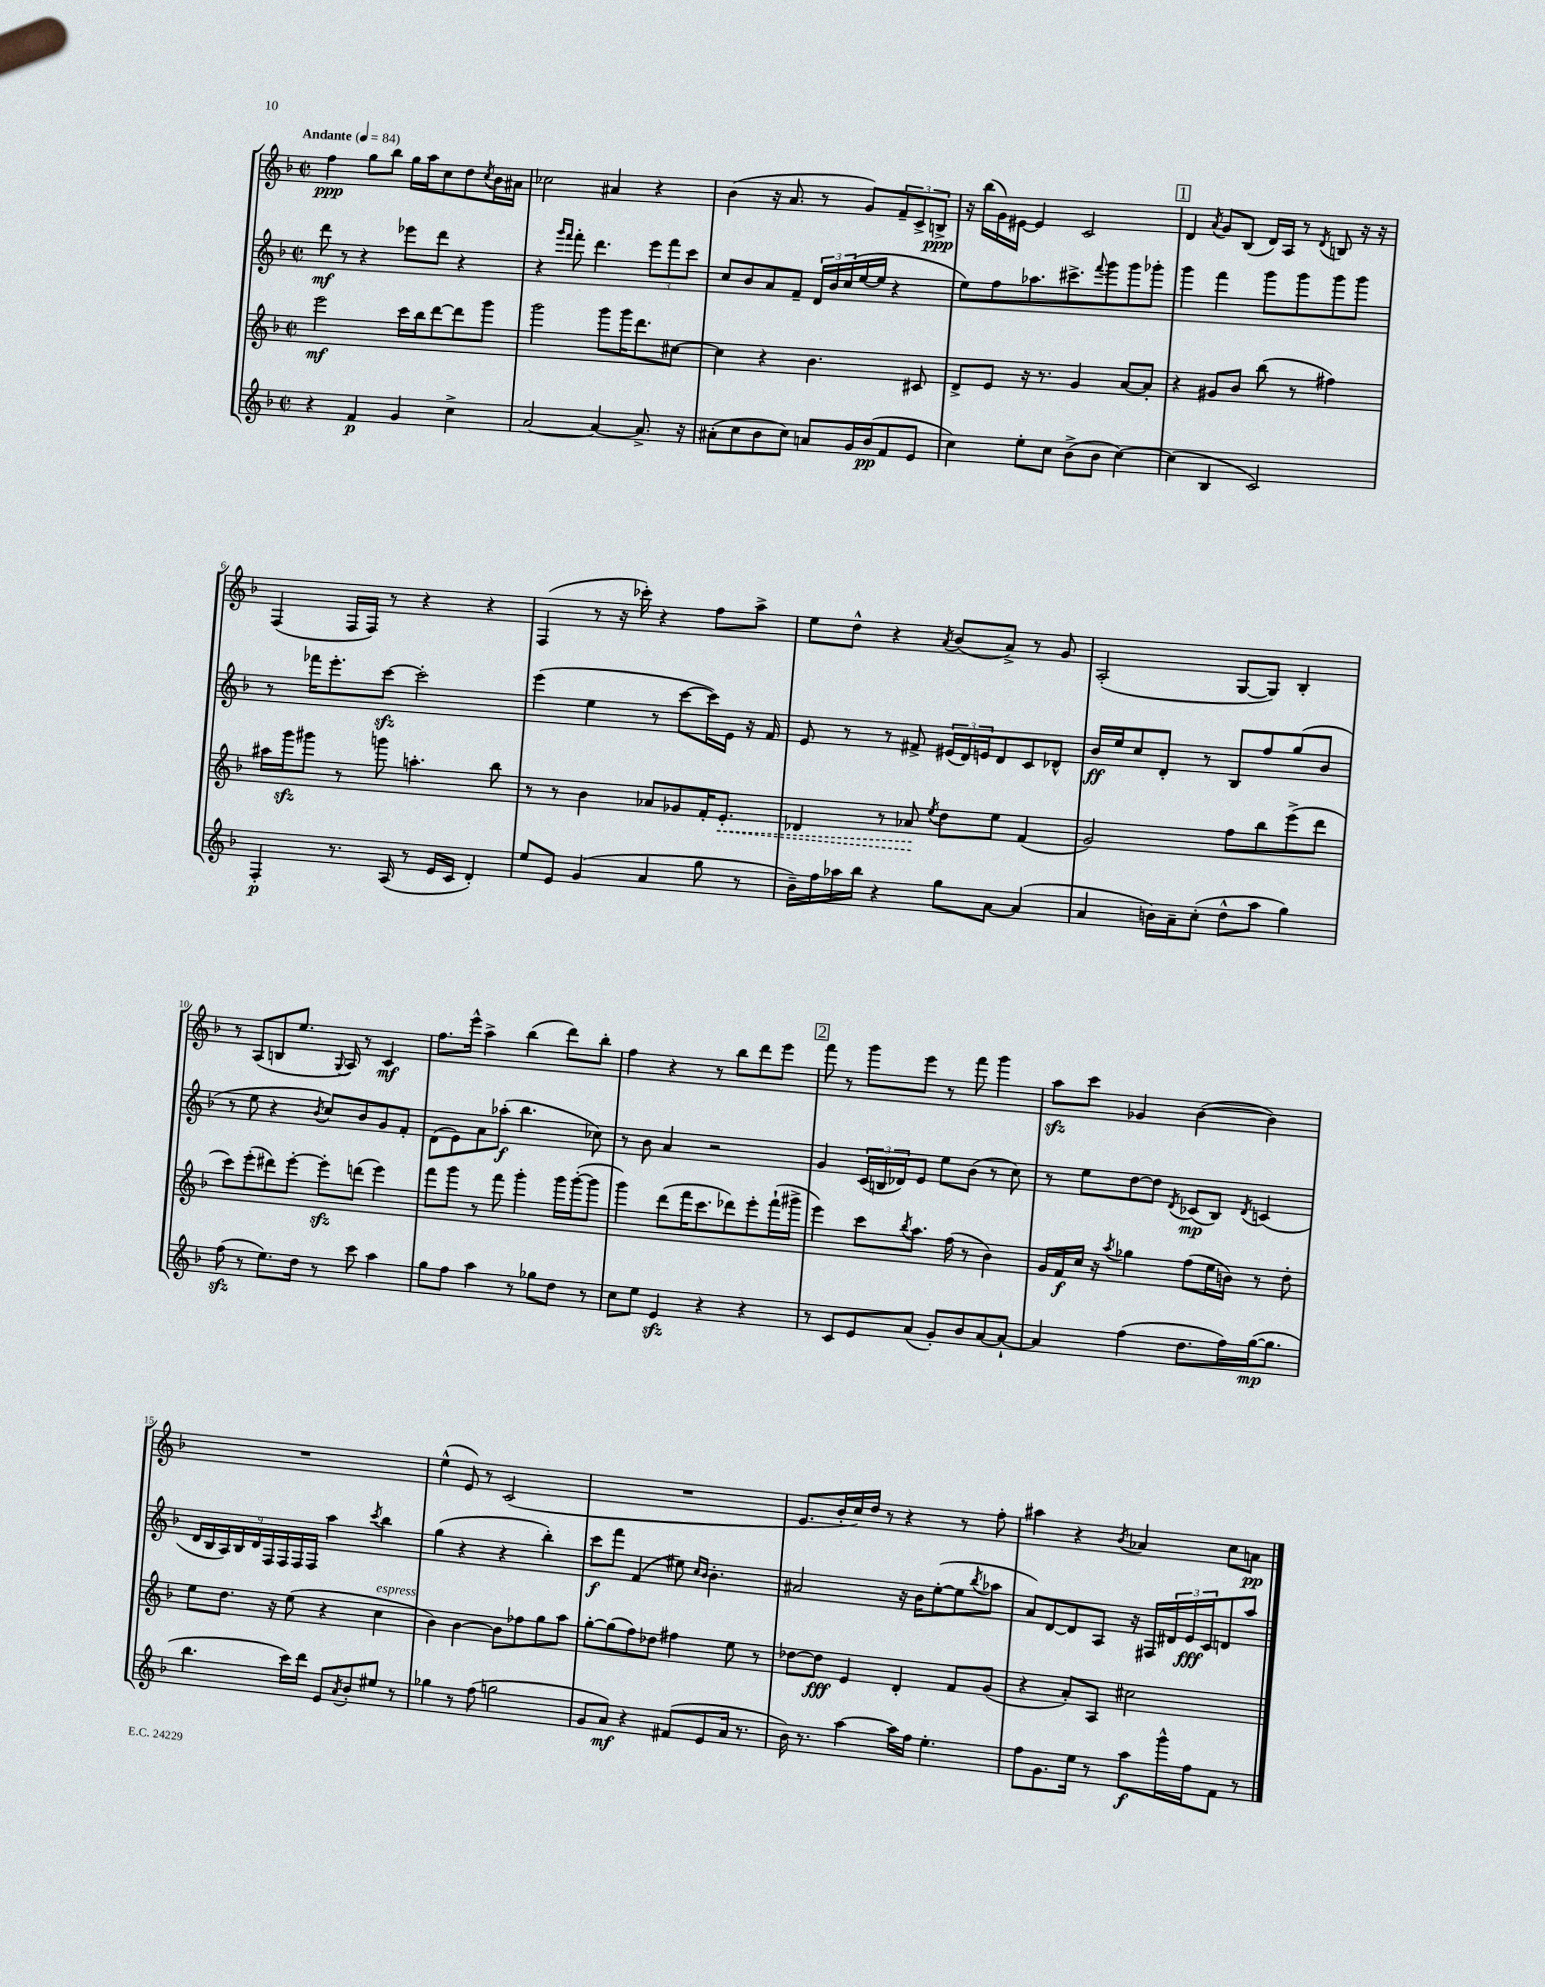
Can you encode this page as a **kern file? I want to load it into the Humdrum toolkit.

**kern	**kern	**kern	**kern
*staff4	*staff3	*staff2	*staff1
*clefG2	*clefG2	*clefG2	*clefG2
*k[b-]	*k[b-]	*k[b-]	*k[b-]
*M2/2	*M2/2	*M2/2	*M2/2
*met(c|)	*met(c|)	*met(c|)	*met(c|)
*MM84	*MM84	*MM84	*MM84
4r	2eee\	8ddd\	4ff\
.	.	8r	.
4f/	.	4r	8gg\L
.	.	.	8bb-\J
4g/	16ccc\LL	8eee-\L	16gg\LL
.	16bb-\J	.	16aa\J
.	[8ddd\	8ddd\J	8cc\
4cc^\	8ddd\]	4r	8dd\
.	.	.	8qcc/
.	8ggg\J	.	16b-\L
.	.	.	16a#\JJ
=	=	=	=
[2a/	2ggg\	4r	2cc-\
.	.	16qqggg/LL	.
.	.	16qqfff/JJ	.
.	.	8fff'\	.
.	.	4.ddd\	.
4a/_	8ggg\L	.	4a#/
.	16ggg\K	.	.
.	8.ddd\	.	.
8.a^/]	.	12eee\L	4r
.	.	12fff\	.
.	[8cc#\J	.	.
.	.	12ccc\J	.
16r	.	.	.
=	=	=	=
(8a#'\L	4cc#\]	8cc/L	(4b-\
8cc\	.	8b-/	.
8b-\	4r	8a/	16r
.	.	.	8.a/
8cc\J)	.	8f~/J	.
8a/L	4.b-\	24d/LL	8r
.	.	24b-/	.
.	.	(24cc/	.
16g/L	.	[16ee/	8g/L)
(16b-/J	.	16ee/]JJ	.
8f/	.	4r	12f~/
.	.	.	12c^/
8e/J	8c#/	.	.
.	.	.	12B^/J
=	=	=	=
4cc\)	8d^/L	8ee\L)	16r
.	.	.	(16bb-\LL
.	8e/J	8ff\	16g\)
.	.	.	[16e#\JJ
8ee'\L	16r	8.aa-\	4e#/]
.	8.r	.	.
8cc\J	.	.	.
.	.	8.ccc#^\	.
(8b-^\L	4g/	.	2c/
.	.	8qqfff/	.
8b-\J	.	8ggg\	.
[4cc\)	[8a/L	8ggg\	.
.	8a'/]J	8ggg-'\J	.
=	=	=	=
(4cc\]	4r	4ggg\	4d/
.	.	.	8qa/
4B-/	8g#/L	4fff\	8g/L
.	8b-/J	.	(8B-/J
2c/)	(8bb-\	8ggg\L	16d/LL)
.	.	.	16A/JJ
.	8r	8ggg\	8r
.	.	.	8qd/
.	4ff#\)	8ggg\	8B/
.	.	8ggg\J	16r
.	.	.	16r
=	=	=	=
4F'/	16aa#\LL	8r	(4F/
.	16ggg\J	.	.
.	8ggg#\J	16fff-\LK	.
.	.	8.eee'\	.
8.r	8r	.	16F/LL
.	.	.	16F/JJ)
.	8ggg\	[8ccc\J	8r
(16A/	.	.	.
8r	4.aa'\	2ccc'\]	4r
16e/LL	.	.	.
16c/JJ	.	.	.
4d'/)	.	.	4r
.	8bb-\	.	.
=	=	=	=
8ee/L	8r	(4eee\	(4F/
8e/J	8r	.	.
(4g/	4b-\	4ee\	8r
.	.	.	16r
.	.	.	16ccc-'\)
4a/	8a-/L	8r	4r
.	8g-/	[8ccc\L	.
8gg\	16f'/K	16ccc\]L)	8ff\L
.	8.e'/J	16e\JJ	.
8r	.	16r	8aa^\J
.	.	16f/	.
=	=	=	=
16b-~\LL)	4d-/	8e/	8ee\L
16ff\	.	.	.
16aa-\	.	8r	8dd^^\J
16bb-\JJ	.	.	.
4r	8r	8r	4r
.	8a-/	8f#^/	.
.	8qee/	.	8qa/
8gg\L	8dd\L	(24e#/LL	(8b-/L
.	.	24d/)	.
.	.	24e/J	.
[8a\J	8ee\J	8d/	8a^/J)
(4a/]	(4f/	8c/	8r
.	.	8d-^^/J	8g/
=	=	=	=
4a/	2g/)	16b-/LL	(2A'/
.	.	16ee/J	.
.	.	8cc/	.
16b\LL)	.	8d'/J	.
16a~\J	.	.	.
(8cc'\J	.	8r	.
8dd^^\L	8ff\L	8B-/L	[8G/L
8aa\J	8bb-\	8ff/	8G/]J)
4gg\)	(8eee^\	(8gg/	4B-'/
.	8ddd\J	8b-/J	.
=	=	=	=
(8ff\	8ccc\L)	8r	8r
8r	(8eee'\	8ee\	(8A/L
8.ee\L)	8ddd#\)	4r	8B/
.	[8eee'\J	.	8.ee/J
16dd\Jk	.	.	.
.	.	8qb-/	.
8r	8eee'\]L	8cc/L)	.
.	.	.	8qqG/
.	.	.	16A/)
8ccc\	(8ddd\J	8b-/	8r
4aa\	4eee\)	8g/	4c/
.	.	8f'/J	.
=	=	=	=
8gg\L	8fff\L	(8d\L	8.ff\L
8ff\J	8ggg\J	8e\)	.
.	.	.	16eee^^\Jk
4aa\	8r	8a\	4aa^\
.	8fff\	(8aa-'\J	.
8r	4ggg'\	4.bb-\	(4bb-\
8gg-\L	.	.	.
8dd\J	16ggg\LL	.	8ddd\L)
.	([16ggg'\J	.	.
8r	8ggg\]J	8cc-\)	8bb-'\J
=	=	=	=
8cc\L	4ggg\)	8r	4ff\
8ee\J	.	8b-\	.
4e/	(8ddd\L	4a/	4r
.	16fff\K	.	.
.	8.ccc\	.	.
4r	.	2r	8r
.	8ddd-\)	.	8bb-\L
4r	8eee'\	.	8ddd\
.	(16fff`\L	.	8eee\J
.	16ggg#^\JJ	.	.
=	=	=	=
8r	4eee\)	4g/	8fff\
8c/L	.	.	8r
8e/	8ccc\L	(24c/LL	8ggg\L
.	.	24B/	.
.	.	24d-/J)	.
.	8qbb-/	.	.
(8a/J	8.aa\J	8e/J	8eee\J
8g'/L)	.	8ee\L	8r
.	(16ff\	.	.
8b-/	8r	(8b-\J	8fff\
[8a/	4b-\)	8r	4ggg\
8a`/_J	.	8cc\)	.
=	=	=	=
4a/]	16g/LL	8r	8aa\L
.	16f/	.	.
.	16cc/JJ	8ee\L	8ccc\J
.	16r	.	.
.	8qaa/	.	.
(4ff\	4gg-\	[8dd\	4g-/
.	.	8dd\]J	.
.	.	8qd/	.
8.dd\L	(8ff\L	(8c-/L	([4b-\
.	16ee\L	8B-/J)	.
16ff\L)	16b\JJ)	.	.
.	.	8qd/	.
([16gg\J	8r	(4c/	4b-\])
8.gg\]J	.	.	.
.	8dd'\	.	.
=	=	=	=
4.bb-\	8ee\L	18d/LL	1r
.	.	18B-/	.
.	.	18A/)	.
.	8.dd\J	.	.
.	.	18B-/	.
.	.	18d/	.
.	.	18F/	.
.	16r	.	.
.	.	18F/	.
16ccc\LL)	(8ee\	.	.
.	.	18F/	.
16ddd\JJ	.	.	.
.	.	18F/JJ	.
8e/L	4r	4aa\	.
8qa/	.	.	.
8b-'/	.	.	.
.	.	8qccc/	.
8ee#/J	4cc\	4bb-\	.
8r	.	.	.
=	=	=	=
4gg-\	4b-\)	(4gg\	(4ee^^\
8r	[4b-\	4r	8e/)
(8ff\	.	.	8r
2gg\	8b-\]L	4r	(2c/
.	8ff-\	.	.
.	8gg\	4bb-'\)	.
.	8aa\J	.	.
=	=	=	=
8g/L	[8gg'\L	8ccc\L	1r
8a/J)	(8gg\]	8fff\J	.
4r	8ff\)	(4f/	.
.	8dd-\J	.	.
(8f#/L	4ff#\	8ee#\)	.
.	.	16qqcc/LL	.
.	.	16qqb-/JJ	.
8e/	.	4.b-'\	.
16a/Jk	8ee\	.	.
8.r	.	.	.
.	8r	.	.
=	=	=	=
16b-\)	[8dd-\L	2a#/	8.e/L
8.r	.	.	.
.	8dd-\]J	.	.
.	.	.	16b-'/L
[4aa\	4e/	.	16cc/)
.	.	.	16dd/JJ
.	.	.	8r
16aa\]LL	4d'/	16r	4r
16ff\JJ	.	16b-\LK	.
4.ee'\	.	([8ee'\	.
.	8f/L	8ee\]	8r
.	.	8qbb-/	.
.	(8g/J	8aa-\J	8ff'\
=	=	=	=
8ff\L	4r	8a/L)	4aa#\
8.g\	.	[8d/	.
.	8a'/L)	8d/]	4r
16ee\Jk	.	.	.
8r	8A/J	8A/J	.
.	.	.	8qb-/
8aa\L	2cc#\	16r	4a-/
.	.	16F#/LL	.
16ggg^^\L	.	24d#/	.
.	.	24e/	.
16ff\J	.	.	.
.	.	24c/J	.
8f\J	.	8d/	8cc\L
8r	.	8aa/J	8a\J
==	==	==	==
*-	*-	*-	*-
